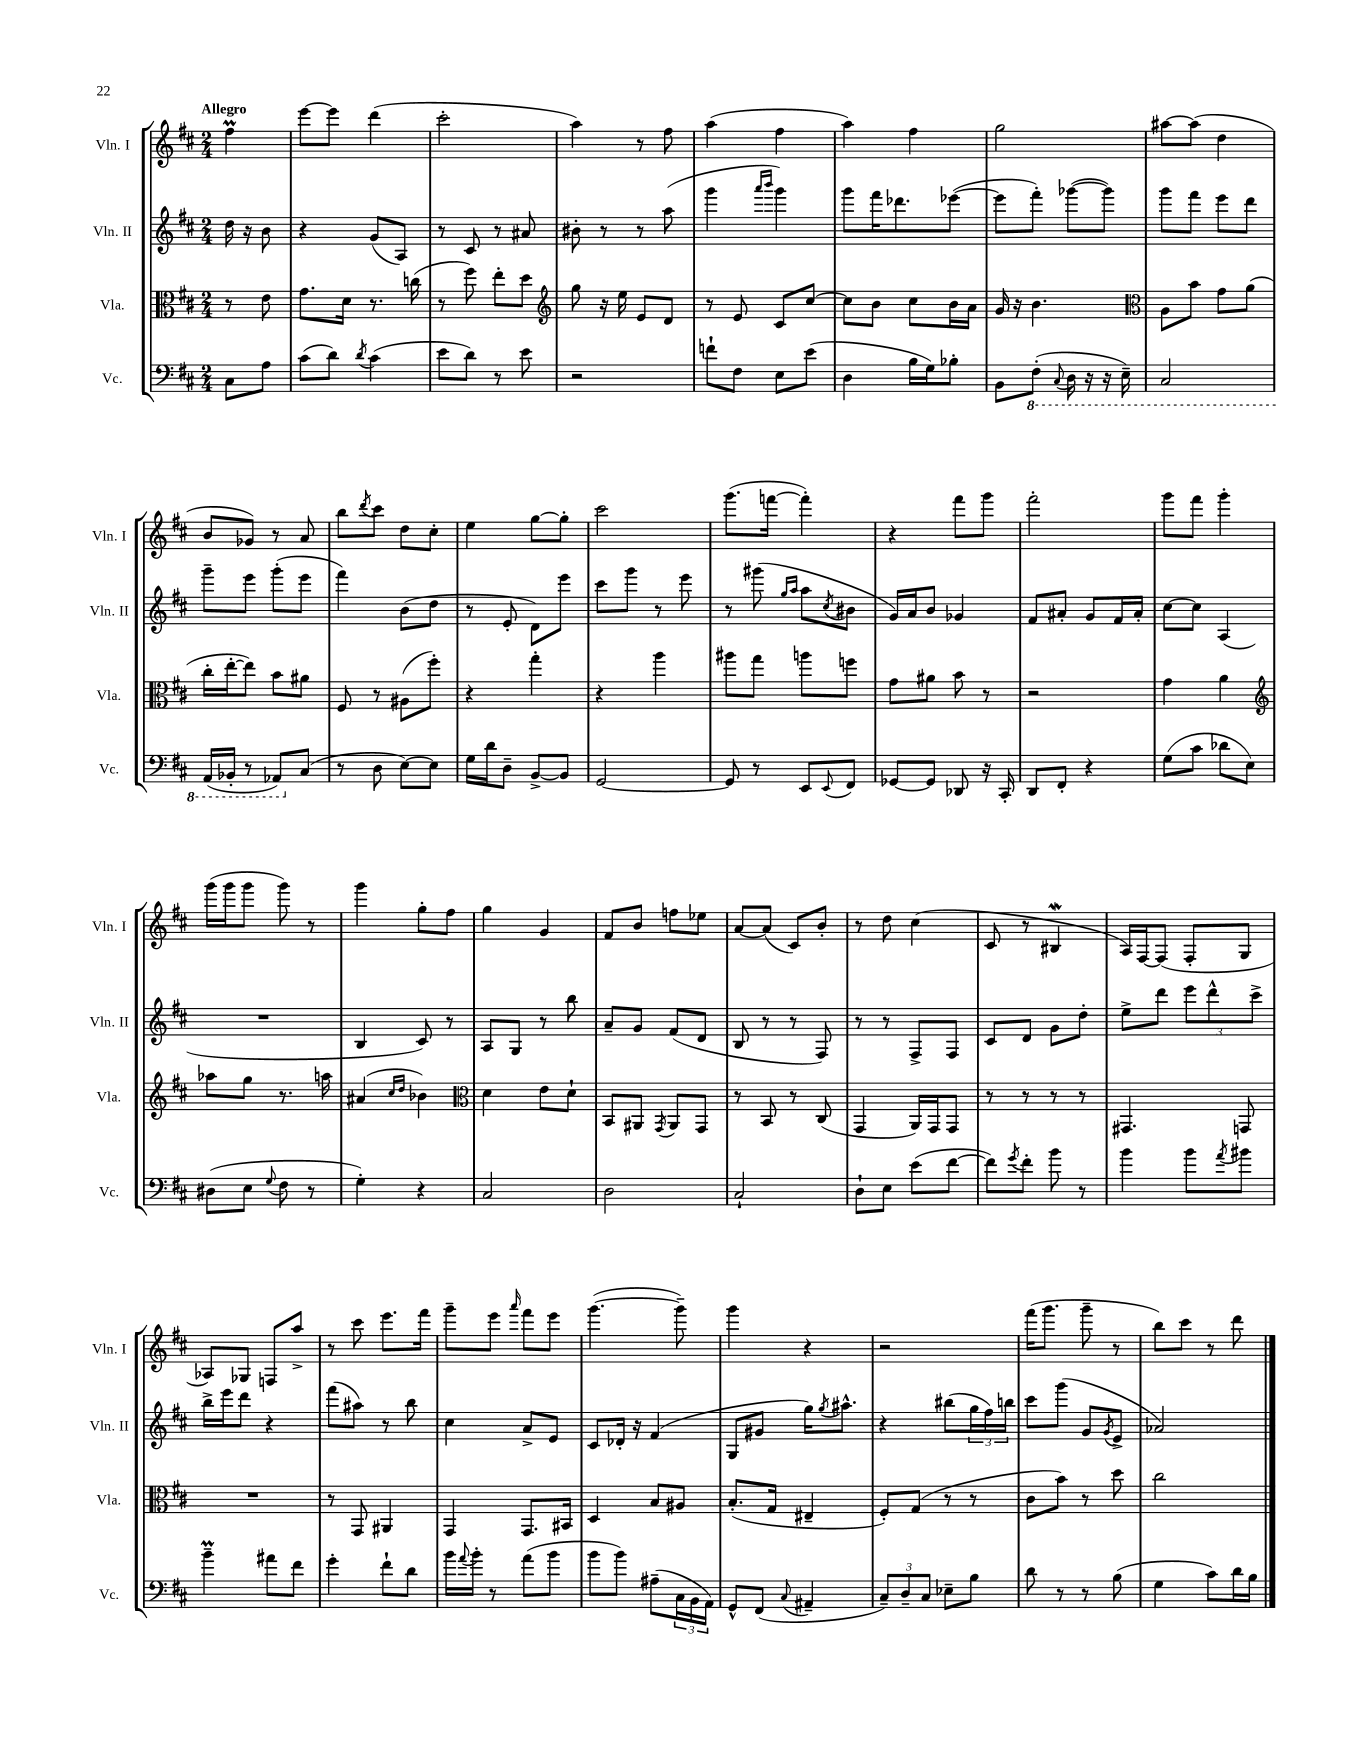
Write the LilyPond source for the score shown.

<<
\new StaffGroup <<
\new Staff = "s0" \with { instrumentName = "Vln. I" shortInstrumentName = "Vln. I" } {
    \clef treble \key d \major \numericTimeSignature \time 2/4 \partial 4 \tempo "Allegro"
    fis''4\prall |
    e'''8~ e'''8 d'''4( |
    cis'''2-. |
    a''4) r8 fis''8 |
    a''4( fis''4 |
    a''4) fis''4 |
    g''2 |
    ais''8~ ais''8( d''4 |
    b'8 ges'8) r8 a'8 |
    b''8 \acciaccatura { d'''8 } cis'''8 d''8 cis''8-. |
    e''4 g''8~ g''8-. |
    cis'''2 |
    g'''8.( f'''16~ f'''4-.) |
    r4 fis'''8 g'''8 |
    fis'''2-. |
    g'''8 fis'''8 g'''4-. |
    g'''16( g'''16 g'''8 g'''8) r8 |
    g'''4 g''8-. fis''8 |
    g''4 g'4 |
    fis'8 b'8 f''8 ees''8 |
    a'8~ a'8( cis'8) b'8-. |
    r8 d''8 cis''4( |
    cis'8 r8 bis4\mordent |
    a16) fis16~ fis8( fis8-. g8 |
    aes8) ges8 f8 a''8-> |
    r8 cis'''8 e'''8. fis'''16 |
    g'''8-- e'''8 \grace { a'''16 } fis'''8 e'''8 |
    g'''4.~( g'''8--) |
    g'''4 r4 |
    r2 |
    fis'''16( g'''8. g'''8-- r8 |
    b''8) cis'''8 r8 d'''8 \bar "|." |
}
\new Staff = "s1" \with { instrumentName = "Vln. II" shortInstrumentName = "Vln. II" } {
    \clef treble \key d \major \numericTimeSignature \time 2/4 \partial 4
    d''16 r16 b'8 |
    r4 g'8( a8) |
    r8 cis'8 r8 ais'8 |
    bis'8-. r8 r8 a''8( |
    g'''4 \grace { a'''16 b'''16 } g'''4) |
    g'''8 fis'''16 des'''8. ees'''8~( |
    ees'''8 fis'''8-.) ges'''8~( ges'''8) |
    g'''8 fis'''8 e'''8 d'''8 |
    g'''8-- e'''8 g'''8-.( e'''8 |
    fis'''4) b'8( d''8 |
    r8 e'8-. d'8) e'''8 |
    cis'''8 g'''8 r8 e'''8 |
    r8 gis'''8( \grace { g''16 a''16 } a''8 \acciaccatura { cis''8 } bis'8 |
    g'16) a'16 b'8 ges'4 |
    fis'8 ais'8-. g'8 fis'16 ais'16-. |
    cis''8~ cis''8 a4( |
    R2 |
    b4 cis'8) r8 |
    a8 g8 r8 b''8 |
    a'8-- g'8 fis'8( d'8 |
    b8 r8 r8 fis8) |
    r8 r8 fis8-> fis8 |
    cis'8 d'8 g'8 d''8-. |
    e''8-> d'''8 \tuplet 3/2 { e'''8 d'''8-^ cis'''8-> } |
    b''16-> e'''16 d'''8 r4 |
    fis'''8( ais''8) r8 b''8 |
    cis''4 a'8-> e'8 |
    cis'8 des'16-. r16 fis'4( |
    g8 gis'8 g''16) \acciaccatura { g''8 } ais''8.-^ |
    r4 bis''8( \tuplet 3/2 { g''16 fis''16) b''16 } |
    cis'''8 g'''8( g'8 \acciaccatura { g'8 } e'8-> |
    aes'2) \bar "|." |
}
\new Staff = "s2" \with { instrumentName = "Vla." shortInstrumentName = "Vla." } {
    \clef alto \key d \major \numericTimeSignature \time 2/4 \partial 4
    r8 e'8 |
    g'8. d'16 r8. c''16( |
    r8 fis''8) e''8-. d''8 |
    \clef treble g''8 r16 e''16 e'8 d'8 |
    r8 e'8 cis'8 cis''8~ |
    cis''8 b'8 cis''8 b'16 a'16 |
    g'16 r16 b'4. |
    \clef alto a8 b'8 g'8 a'8( |
    cis''16-. e''16~-. e''8) b'8 ais'8 |
    fis8 r8 ais8( fis''8-.) |
    r4 g''4-. |
    r4 a''4 |
    ais''8 g''8 a''8 f''8 |
    g'8 ais'8 b'8 r8 |
    r2 |
    g'4 a'4 |
    \clef treble aes''8 g''8 r8. a''16 |
    ais'4( \grace { cis''16 d''16 } bes'4) |
    \clef alto d'4 e'8 d'8-! |
    b,8 ais,8 \acciaccatura { g,8 } ais,8 g,8 |
    r8 b,8 r8 cis8( |
    g,4 a,16) g,16 g,8 |
    r8 r8 r8 r8 |
    gis,4. g,8 |
    R2 |
    r8 g,8 ais,4 |
    g,4 g,8. bis,16 |
    d4 b8 ais8 |
    b8.-.( g16 eis4-- |
    fis8-.) g8( r8 r8 |
    cis'8 b'8) r8 d''8 |
    cis''2 \bar "|." |
}
\new Staff = "s3" \with { instrumentName = "Vc." shortInstrumentName = "Vc." } {
    \clef bass \key d \major \numericTimeSignature \time 2/4 \partial 4
    cis8 a8 |
    cis'8( d'8) \acciaccatura { d'8 } cis'4( |
    e'8 d'8) r8 e'8 |
    r2 |
    f'8-! fis8 e8 e'8( |
    d4 b16 g16) bes8-. |
    b,8 \ottava #-1 fis,8-.( \appoggiatura { cis,8 } d,16 r16 r16 e,16--) |
    cis,2 |
    a,,16( bes,,16-. r8 aes,,8) \ottava #0 cis8( |
    r8 d8 e8~) e8 |
    g16 d'16 d8-- b,8~-> b,8 |
    g,2~ |
    g,8 r8 e,8 \appoggiatura { e,8 } fis,8 |
    ges,8~ ges,8 des,8 r16 cis,16-. |
    d,8 fis,8-. r4 |
    g8( cis'8 des'8 e8) |
    dis8( e8 \appoggiatura { g8 } fis8 r8 |
    g4-.) r4 |
    cis2 |
    d2 |
    cis2-! |
    d8-! e8 e'8( fis'8~ |
    fis'8) \acciaccatura { g'8 } fis'8-. b'8 r8 |
    b'4 b'8 \acciaccatura { a'8 } bis'8 |
    b'4--\prall ais'8 fis'8 |
    g'4-. fis'8-! d'8 |
    b'16 \appoggiatura { a'8 } b'16-. r8 a'8( b'8 |
    b'8 b'8) ais8--( \tuplet 3/2 { cis16 b,16 a,16) } |
    g,8-^ fis,8( \appoggiatura { cis8 } ais,4-- |
    \tuplet 3/2 { cis8--) d8-- cis8 } ees8-- b8 |
    d'8 r8 r8 b8( |
    g4 cis'8) d'16 b16 \bar "|." |
}
>>
>>
\layout { \context { \Score \remove "Bar_number_engraver" } }
